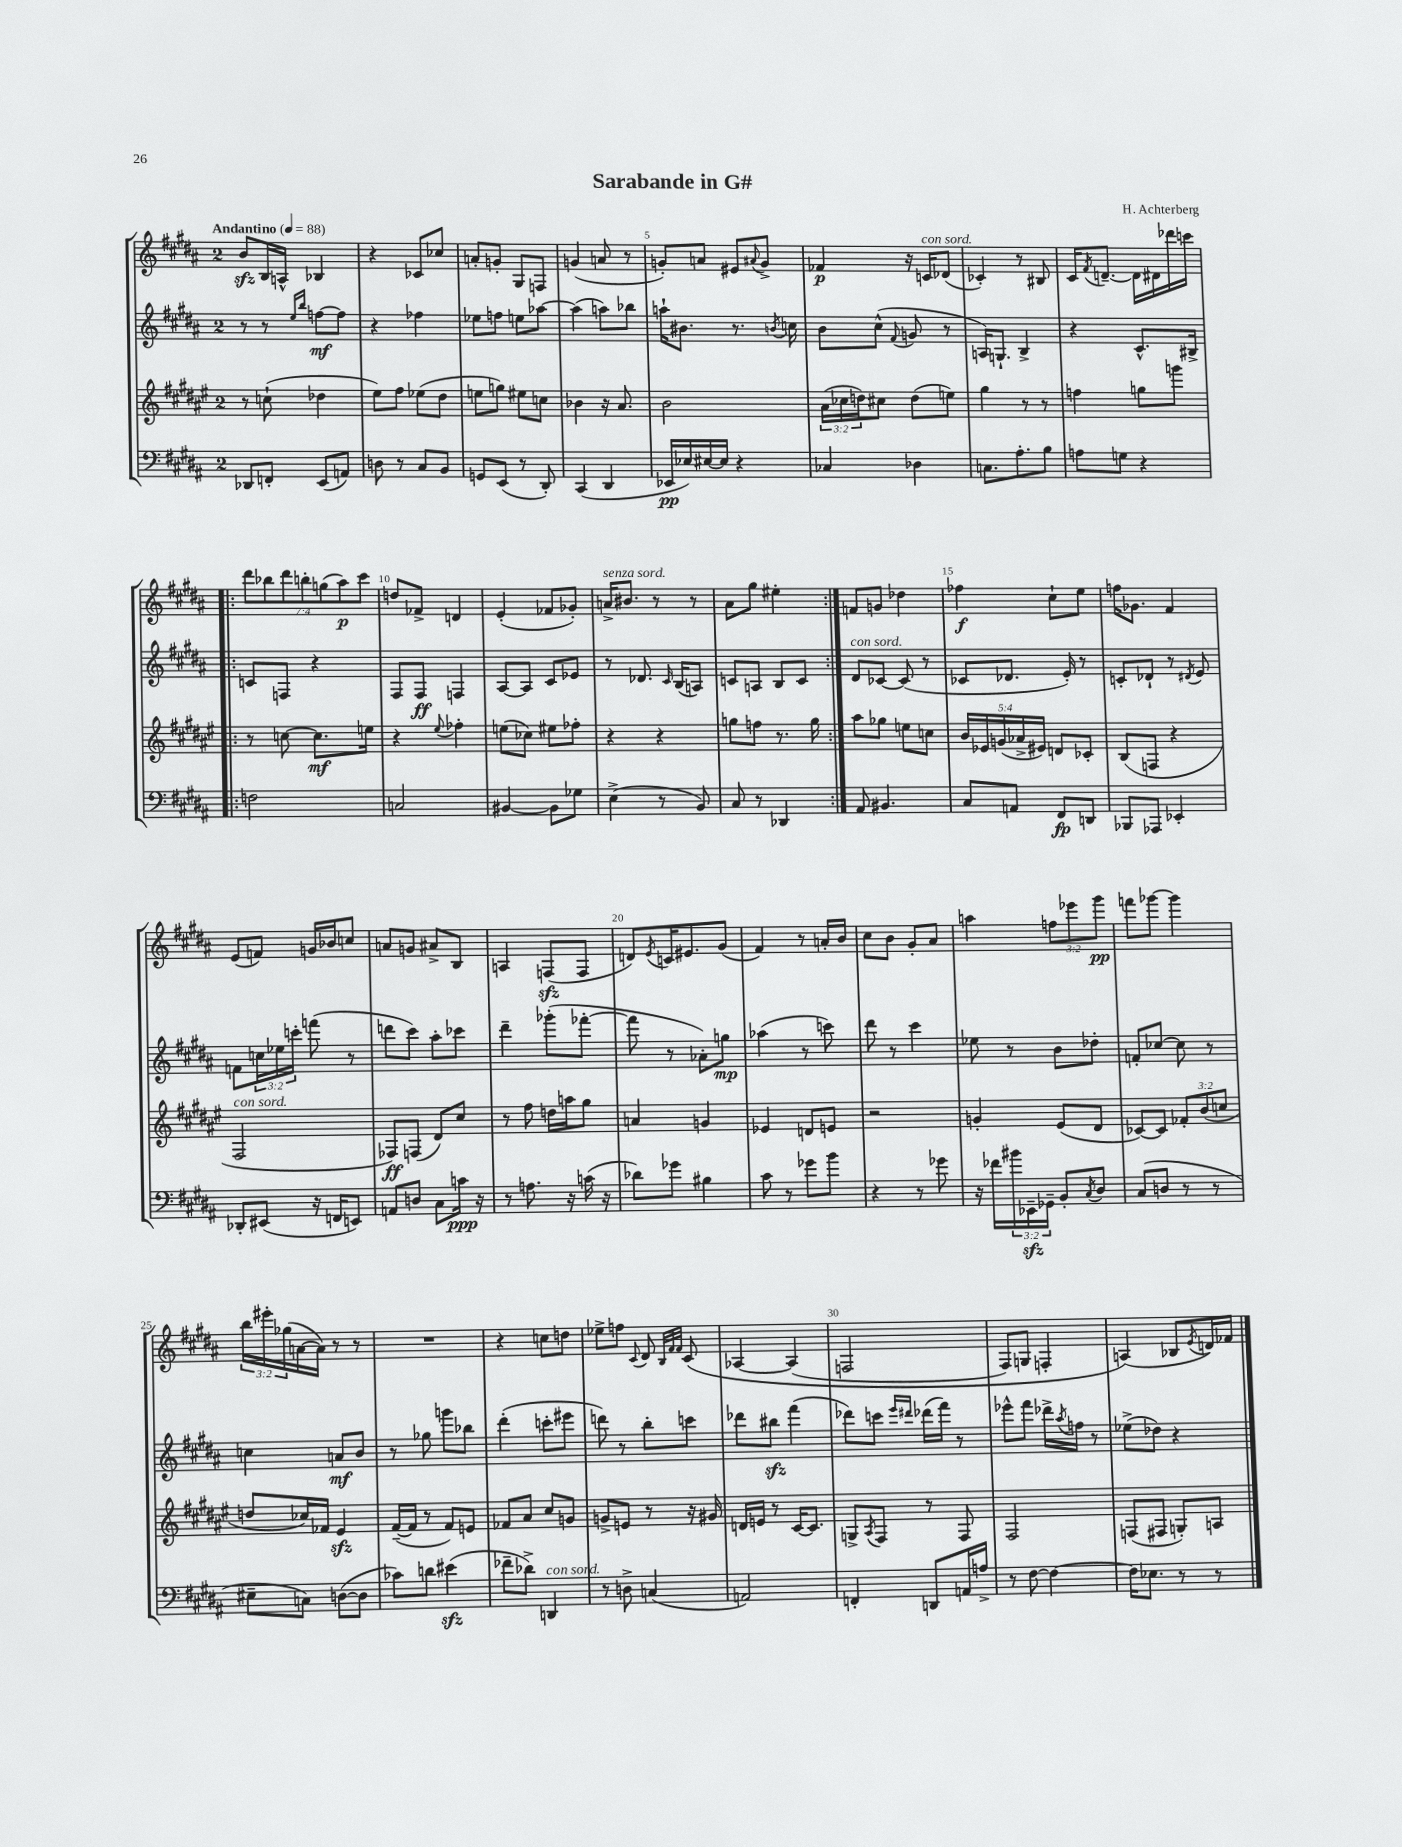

**kern	**kern	**kern	**kern
*staff4	*staff3	*staff2	*staff1
*clefF4	*clefG2	*clefG2	*clefG2
*k[f#c#g#d#a#]	*k[f#c#g#d#a#e#]	*k[f#c#g#d#a#]	*k[f#c#g#d#a#]
*M2/4	*M2/4	*M2/4	*M2/4
*MM88	*MM88	*MM88	*MM88
8DD-	8r	8r	8b
8FF'	(8cc`	8r	16B
.	.	.	16A^^
.	.	16qqee	.
.	.	16qqbb	.
(8EE	4dd-	[8ff	4B-
8AA)	.	8ff]	.
=	=	=	=
8D	8ee#)	4r	4r
8r	8ff#	.	.
8C#	(8ee-	4ff-	8c-
8BB	8dd#	.	8cc-
=	=	=	=
8GG	8ee	8ee-	8a'
(8EE	8gg)	8ff	8g'
8r	8ee#	8ee	8G#
8DD#')	8cc	[8aa-	8F
=	=	=	=
(4CC#	4b-	(4aa-]	(4g
4DD#	16r	8aa)	8a
.	8.a#	.	.
.	.	8bb-	8r
=	=	=	=
16EE-	2b	16aa`	8g')
16E-)	.	8.b#	.
[16E#	.	.	8a
16E#]	.	.	.
4r	.	8.r	8e#
.	.	.	8qqa#
.	.	.	8g^
.	.	8qb	.
.	.	16cc	.
=	=	=	=
4C-	(24a#	8b	4f-
.	24cc-	.	.
.	24dd)	.	.
.	8cc#	(8cc#^^	.
.	.	8qqf#	.
4D-	(8dd	8g	16r
.	.	.	16c
.	8ee)	8r	(8d-
=	=	=	=
8.C	4gg#	16A)	4c-')
.	.	8.G`	.
8.A#'	.	.	.
.	8r	4B^	8r
8B	8r	.	8B#
=	=	=	=
8A	4ff	4r	16c#
.	.	.	8qf#
.	.	.	[8.d~
8G	.	.	.
4r	8gg	8.c#^^	16d]
.	.	.	16d#
.	8ggg	.	16ddd-
.	.	16B#^	16ccc
=!|:	=!|:	=!|:	=!|:
2F	8r	8c	14ddd#
.	.	.	14bb-
.	[8cc	8F	.
.	.	.	14ddd#
.	.	.	14bb'
.	8.cc]	4r	.
.	.	.	(14gg
.	.	.	14aa#)
.	.	.	14ccc#
.	16ee	.	.
=	=	=	=
2C	4r	8F#	8dd
.	.	8F#	8f-^
.	8qqee#	.	.
.	4ff-'	4F	4d
=	=	=	=
[4BB#	(8ee	[8A#	(4e'
.	8cc-)	8A#]	.
8BB#]	8ee#	8c#	8f-
8G-	8ff-'	8e-	8g-')
=	=	=	=
(4E^	4r	8r	16a^
.	.	.	8.b#
.	.	8.d-	.
8r	4r	.	8r
.	.	16qqc#	.
.	.	(16B	.
8BB)	.	8A)	8r
=	=	=	=
8C#	8gg	8c	8a#
8r	8ff	8A	8gg#
4DD-	8.r	8B	4ee#'
.	.	8c	.
.	16gg	.	.
=:|!	=:|!	=:|!	=:|!
8AA#	8aa#	8d#	8f
4.BB#	8gg-	[8c-	8g
.	8ee	(8c-]	4dd-
.	8cc	8r	.
=	=	=	=
8C#	20b	8c-	4ff-
.	20e-	.	.
.	(20g	.	.
8AA	.	8.d-	.
.	20a-^	.	.
.	20e#)	.	.
8FF#	8d	.	8cc#`
.	.	16e')	.
8DD	8c-'	8r	8ee
=	=	=	=
8BBB-	(8B	8c'	16ff
.	.	.	8.g-
8AAA-	8F	8d-`	.
4EE-'	4r	8r	4f#
.	.	8qd#	.
.	.	8e	.
=	=	=	=
8DD-'	2F#	8f	(8e
(8EE#	.	24cc	8f)
.	.	24ee-	.
.	.	24ccc'	.
16r	.	(8fff	16g
16FF	.	.	16b-
8EE)	.	8r	8cc
=	=	=	=
8AA	8F-)	8ddd	8a
8D	(8F	8ccc#)	8g
8C#	8d#)	8aa#'	8a#^
16c	8cc#	8ccc-	8B
16r	.	.	.
=	=	=	=
8r	8r	4ddd#~	4A
8.A	8ff#	.	.
.	16dd	(8ggg-'	(8F
16r	16aa	.	.
(16c	8gg#	[8fff-'	8F
16r	.	.	.
=	=	=	=
8d-)	4a	8fff-]	8d)
.	.	.	8qe
8g-	.	8r	16c
.	.	.	8.e#
4B#	4g	8a-')	.
.	.	8gg	(8g#
=	=	=	=
8c#	4e-	(4aa-	4f#)
8r	.	.	.
8g-	8d	8r	8r
8b	8e	8ccc)	16a'
.	.	.	16b
=	=	=	=
4r	2r	8ddd#	8cc#
.	.	8r	8b
8r	.	4ccc#	8g#'
8g-	.	.	8a#
=	=	=	=
16r	4g'	8ee-	4aa
16f-	.	.	.
24b#	.	8r	.
24EE-~	.	.	.
24GG-~	.	.	.
8BB'	(8e#	8b	12ff
.	.	.	12eee-
8qC#	.	.	.
8D#	8d#	8dd-'	.
.	.	.	12ggg#
=	=	=	=
(8C#	[8c-)	8f'	8fff
8D	8c-]	[8cc-	[8ggg-
8r	12f-'	8cc-]	4ggg-]
.	(12b	.	.
8r	.	8r	.
.	12cc	.	.
=	=	=	=
8E#~	8dd	4cc	24bb
.	.	.	24eee#'
.	.	.	(24gg-
8C)	16cc-)	.	[16a
.	16f-	.	16a])
([8D	4e#	8a	8r
8D]	.	8b	8r
=	=	=	=
8c-)	([16f#~	8r	2r
.	16f#]	.	.
8d	8r	8gg-	.
(4e#	8f#)	8ggg	.
.	8e	8bb-	.
=	=	=	=
8f-~	8f-	(4ddd#'	4r
8d-^)	8a#	.	.
4DD	8cc#	8ccc'	8cc
.	8g	8eee#	8dd
=	=	=	=
8r	8g^	8ddd)	8ee-^
8D^	8e	8r	8ff
.	.	.	8qqc#
(4C	8r	8bb'	8d#
.	.	.	32qqB
.	.	.	32qqf#
.	.	.	32qqf#
.	16r	8ccc	&(8c#
.	16g#	.	.
=	=	=	=
2AA)	16d	8ddd-	[4A-
.	16e	.	.
.	8r	8bb#	.
.	[16c#	(4fff#	(4A-]
.	8.c#]	.	.
=	=	=	=
4FF'	8G^	8ddd-)	2F
.	8qA#	.	.
.	8F#	8ccc	.
.	.	16qqeee	.
.	.	16qqddd#	.
8DD	8r	(16ddd-	.
.	.	16fff#)	.
16AA	8F#	8r	.
16A^	.	.	.
=	=	=	=
8r	2F#	8eee-^^	8F#)
[8F#	.	8fff#	8G
4F#_	.	16ddd-^	4F'
.	.	8qaa#	.
.	.	16ff	.
.	.	8r	.
=	=	=	=
16F#]	(8F	(8ee-^	(4A&)
8.E-	.	.	.
.	8F#	8dd-)	.
8r	8G')	4r	8B-
.	.	.	8qe
8r	8A	.	16d)
.	.	.	16f-
==	==	==	==
*-	*-	*-	*-
